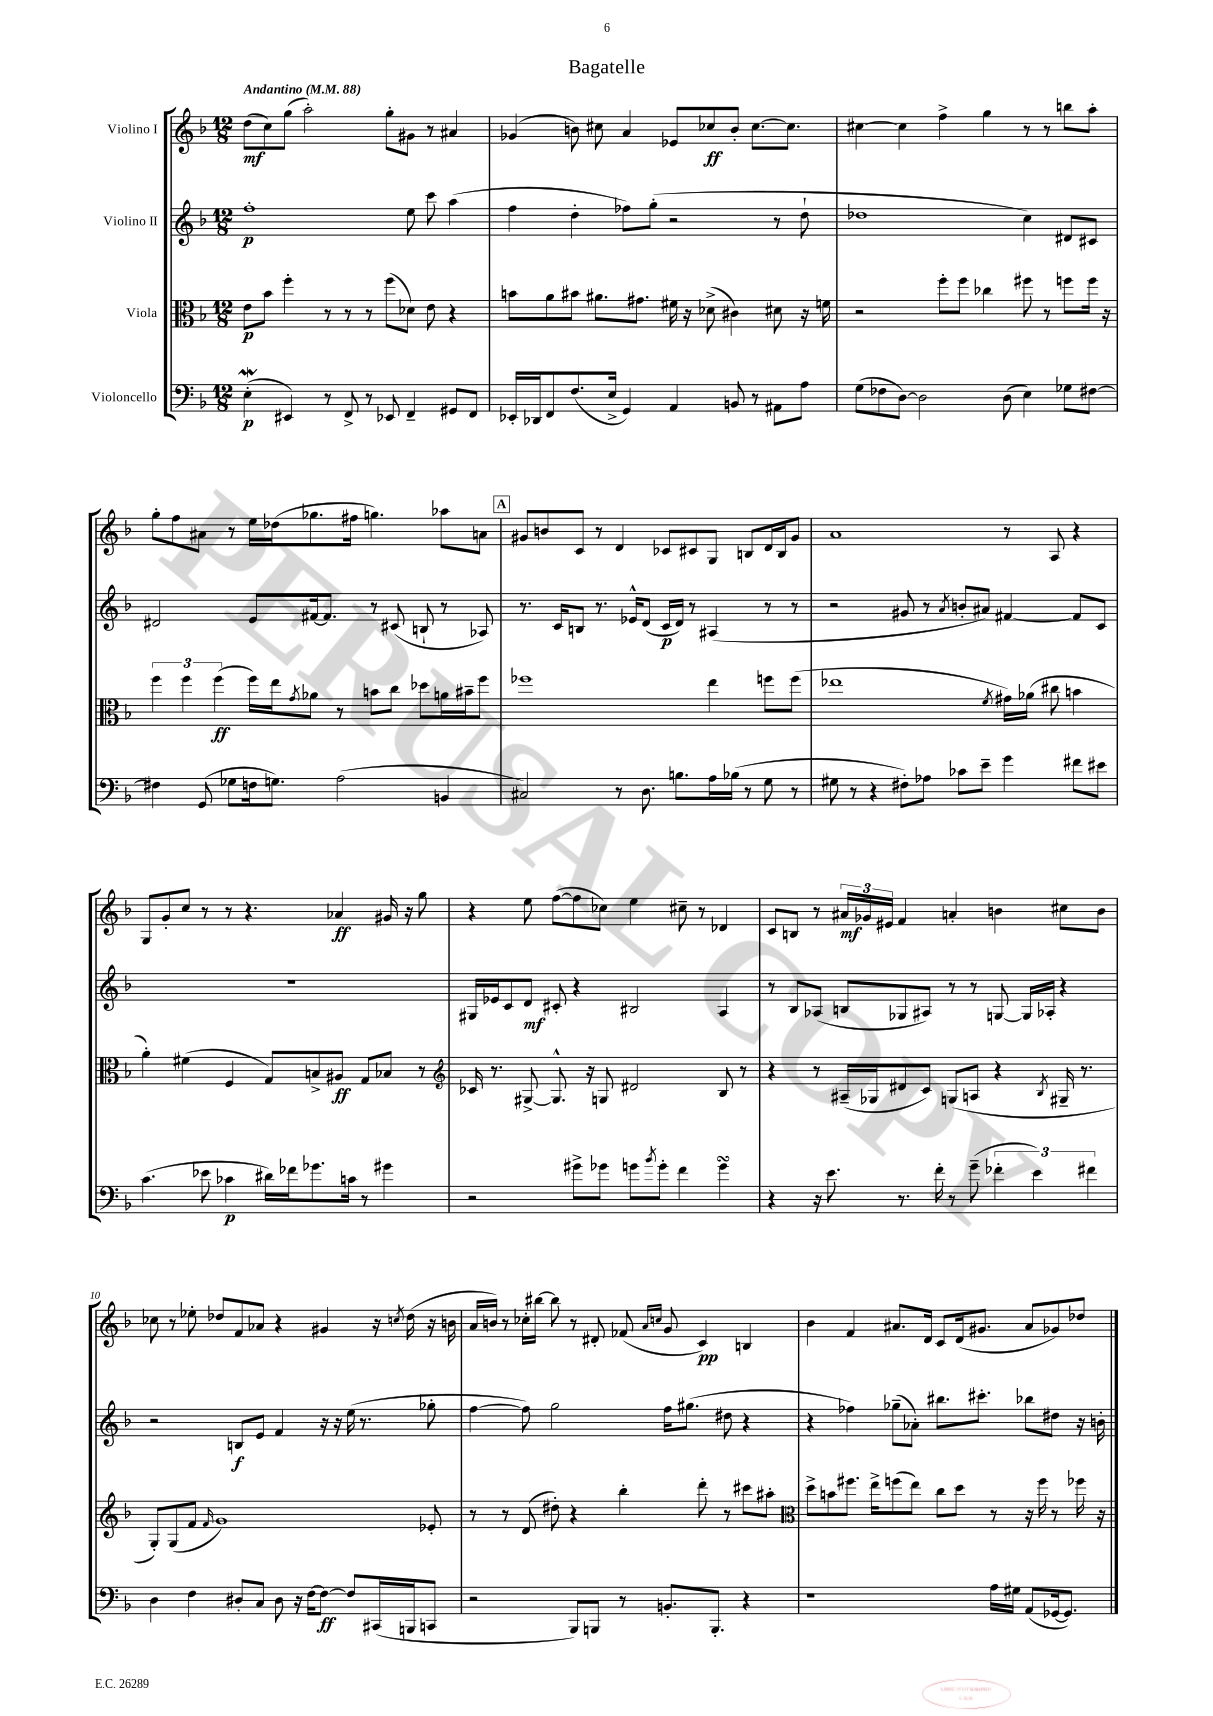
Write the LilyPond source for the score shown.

\header { title = "Bagatelle" }
<<
\new StaffGroup <<
\new Staff = "s0" \with { instrumentName = "Violino I" } {
    \clef treble \key f \major \numericTimeSignature \time 12/8 \tempo "Andantino" 4 = 88
    d''8\mf( c''8) g''8( a''2-.) g''8-. gis'8 r8 ais'4 |
    ges'4( b'8) cis''8 a'4 ees'8 ces''8\ff b'8-. ces''8.~ ces''8. |
    cis''4~ cis''4 f''4-> g''4 r8 r8 b''8 a''8-. |
    g''8-. f''8 ais'8 r8 e''16 des''16( ges''8. fis''16 g''4.) aes''8 a'8 |
    \mark \markup { \box "A" } gis'8 b'8 c'8 r8 d'4 ces'8 cis'8 g8 b8 d'16 b16 gis'8 |
    a'1 r8 a8 r4 |
    g8 g'8-. c''8 r8 r8 r4. aes'4\ff gis'16 r16 g''8 |
    r4 e''8 f''8~( f''8 ces''8) e''4 cis''8-- r8 des'4 |
    c'8 b8 r8 \tuplet 3/2 { ais'16\mf ges'16 eis'16 } f'4 a'4-. b'4 cis''8 b'8 |
    ces''8 r8 ees''8-. des''8 f'8 aes'8 r4 gis'4 r16 \acciaccatura { c''8 } des''16( r16 b'16 |
    a'16 b'16) r8 ces''16-. bis''16~ bis''8 r8 dis'8-. fes'8( \grace { a'16 c''16 } g'8 c'4\pp) b4 |
    bes'4 f'4 ais'8. d'16 c'8 d'16( gis'8. ais'8 ges'8) des''8 \bar "|." |
}
\new Staff = "s1" \with { instrumentName = "Violino II" } {
    \clef treble \key f \major \numericTimeSignature \time 12/8
    f''1-.\p e''8 c'''8 a''4( |
    f''4 d''4-. fes''8) g''8-.( r2 r8 d''8-! |
    des''1 c''4) dis'8 cis'8 |
    dis'2 e'8 fis'16~ fis'8. r8 cis'8( b8-! r8 aes8) |
    \mark \markup { \box "A" } r8. c'16 b8 r8. ees'16-^ d'8( c'16\p d'16) r8 ais4( r8 r8 |
    r2 gis'8 r8 \acciaccatura { a'8 } b'8-. ais'8) fis'4~ fis'8 c'8 |
    R1. |
    gis16 ees'16 c'8 d'8\mf cis'8-. r4 bis2 a4 |
    r8 bes8 aes8( b8 ges8 ais8) r8 r8 g8~ g16 aes16-. r4 |
    r2 b8\f e'8 f'4 r16 r16 e''16( r8. ges''8-. |
    f''4~ f''8) g''2 f''16 gis''8.( dis''8 r4 |
    r4 fes''4) ges''8--( aes'8-.) bis''8. cis'''8.-. bes''8 dis''8 r16 b'16-. \bar "|." |
}
\new Staff = "s2" \with { instrumentName = "Viola" } {
    \clef alto \key f \major \numericTimeSignature \time 12/8
    e'8\p bes'8 f''4-. r8 r8 r8 f''8( des'8) e'8 r4 |
    b'8 a'8 bis'8 ais'8. gis'8. fis'16 r16 des'8->( cis'4) dis'8 r16 f'16 |
    r2 f''8-. f''8 ces''4 fis''8 r8 f''8 f''16 r16 |
    \tuplet 3/2 { f''4 f''4 f''4\ff( } f''16) e''16 \acciaccatura { g'8 } aes'8 r8 b'8 c''8 des''8 a'16 bis'16-- f''8 |
    \mark \markup { \box "A" } fes''1 e''4 f''8 f''8( |
    ees''1 \acciaccatura { f'8 } gis'16) aes'16( cis''8 b'4 |
    a'4-.) fis'4( f4 g8) b8-> ais8\ff g8 bes8 r8 |
    \clef treble ces'16 r8. gis8~-> gis8.-^ r16 g8 dis'2 bes8 r8 |
    r4 r8 ais16--( ges16 dis'8 c'8) g8( a8 r4 \acciaccatura { bes8 } gis16-- r8. |
    g8-.) g8( f'8 \grace { f'16 } g'1) ees'8-. |
    r8 r8 d'8( dis''8-.) r4 bes''4-. d'''8-. r8 cis'''8 ais''8-. |
    \clef alto d''8-> b'8 fis''8. e''16-> f''8( e''8) c''8 d''8 r8 r16 f''16 r8 fes''16 r16 \bar "|." |
}
\new Staff = "s3" \with { instrumentName = "Violoncello" } {
    \clef bass \key f \major \numericTimeSignature \time 12/8
    e4-.\mordent\p( eis,4) r8 f,8-> r8 ees,8 f,4-- gis,8 f,8 |
    ees,16-. des,16 f,8 f8.( e16-> g,4) a,4 b,8 r8 ais,8 a8 |
    g8( fes8 d8~) d2 d8( e4) ges8 fis8~ |
    fis4 g,8( ges8 f16 g8.) a2( b,4 |
    \mark \markup { \box "A" } cis2) r8 d8. b8. a16 bes16( r8 g8 r8 |
    gis8 r8 r4 fis8-.) aes8 ces'8 e'8-- g'4 fis'8 eis'8 |
    c'4.( ees'8 ces'4\p dis'16) fes'16 ges'8. c'16 r8 gis'4 |
    r2 gis'8-> ges'8 g'8 \acciaccatura { bes'8 } g'8-. f'4 g'4\turn |
    r4 r16 e'8. r8. f'16-. r8 g'8--( \tuplet 3/2 { fes'4-. e'4) fis'4 } |
    d4 f4 dis8-. c8 dis8 r16 f16~ f8~\ff f8 cis,16( b,,16 c,8 |
    r2 bes,,8) b,,8 r8 b,8.-. b,,8.-. r4 |
    r1 a16 gis16 a,8( ges,16~ ges,8.) \bar "|." |
}
>>
>>
\layout { \context { \Score \override BarNumber.break-visibility = ##(#f #t #t) barNumberVisibility = #(every-nth-bar-number-visible 5) } }
